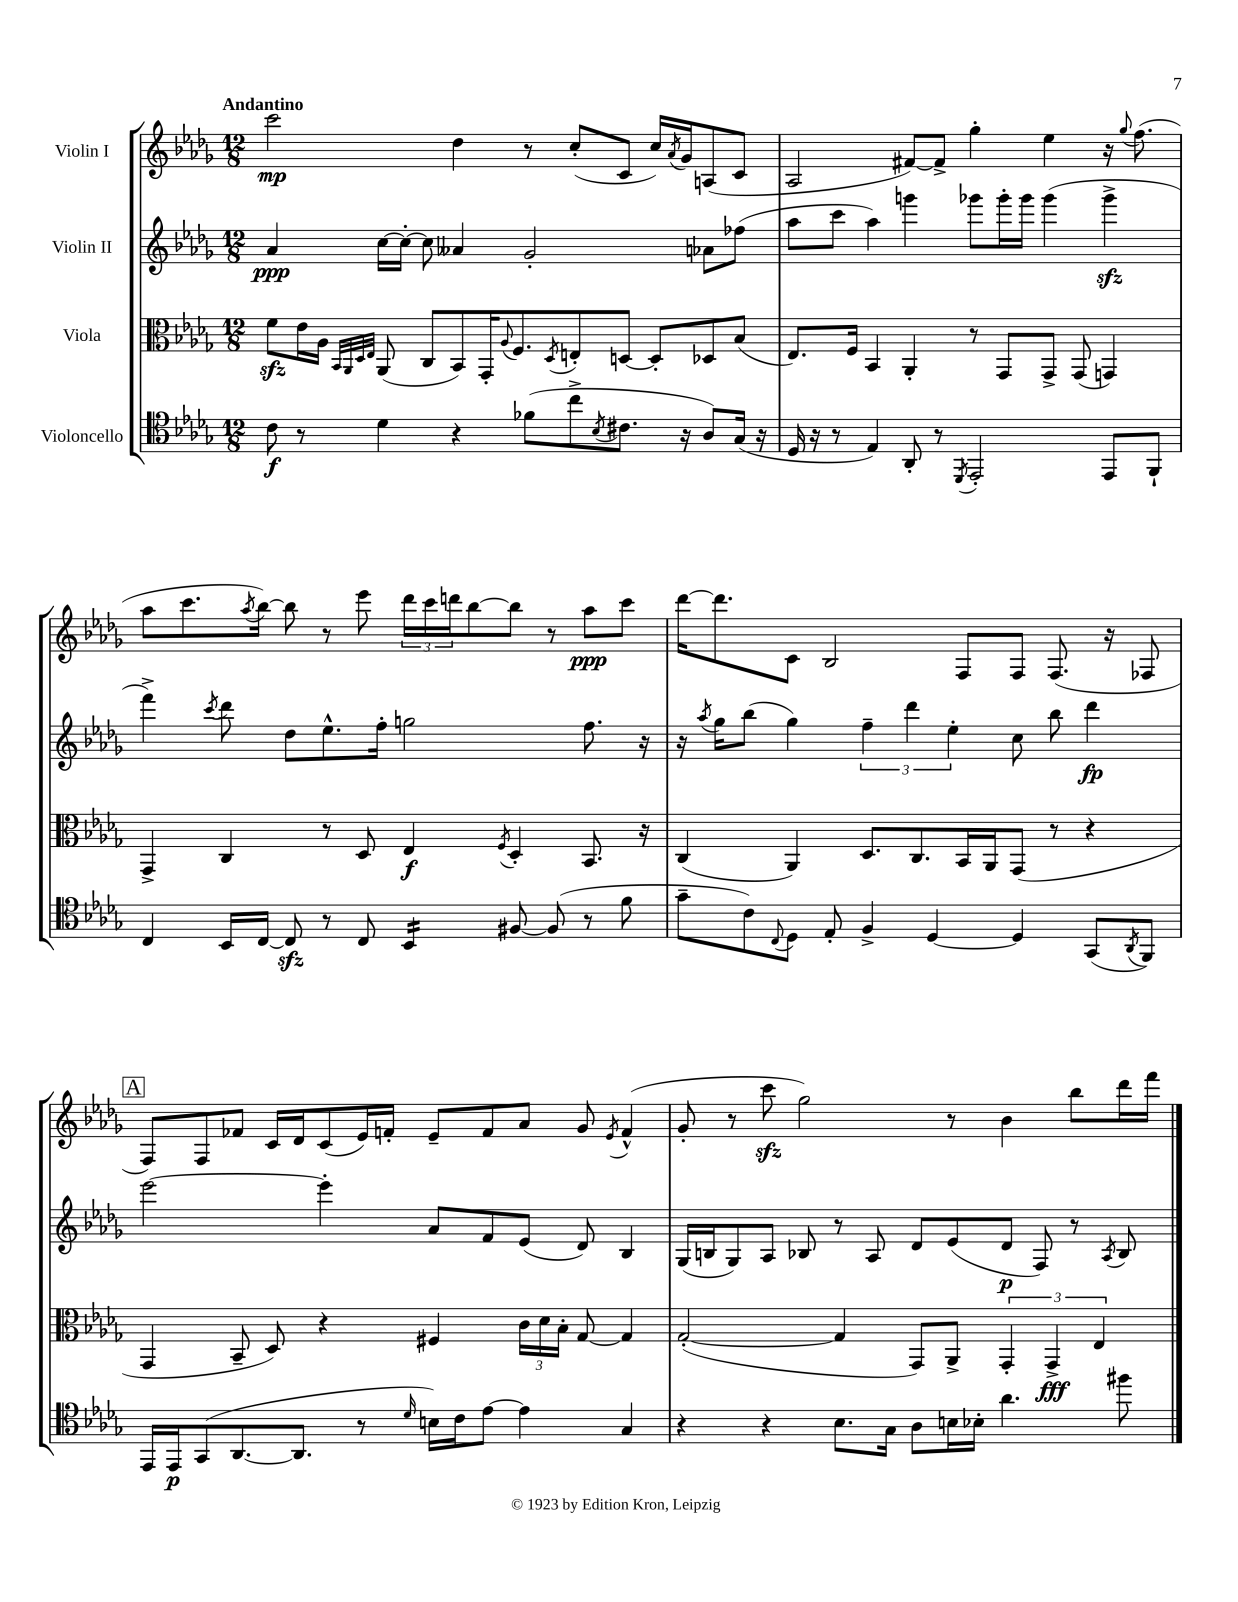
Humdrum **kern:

**kern	**dynam	**kern	**dynam	**kern	**dynam	**kern	**dynam
*part4	*part4	*part3	*part3	*part2	*part2	*part1	*part1
*staff4	*staff4	*staff3	*staff3	*staff2	*staff2	*staff1	*staff1
*I"Violoncello	*	*I"Viola	*	*I"Violin II	*	*I"Violin I	*
*clefC4	*	*clefC3	*	*clefG2	*	*clefG2	*
*k[b-e-a-d-g-]	*	*k[b-e-a-d-g-]	*	*k[b-e-a-d-g-]	*	*k[b-e-a-d-g-]	*
*M12/8	*	*M12/8	*	*M12/8	*	*M12/8	*
=1	=1	=1	=1	=1	=1	=1	=1
!	!	!	!	!	!	!LO:TX:a:B:t=Andantino	!
8c\	f	8fzz\L	.	4a-/	ppp	2ccc\	mp
8r	.	16e-\L	.	.	.	.	.
.	.	16A-\JJ	.	.	.	.	.
.	.	32qqBB-/LLL	.	.	.	.	.
.	.	32qqAA-/	.	.	.	.	.
.	.	32qqD-/	.	.	.	.	.
.	.	32qqE-/JJJ	.	.	.	.	.
4d-\	.	(8AA-/	.	[16cc\LL	.	.	.
.	.	.	.	16cc'\JJ_	.	.	.
.	.	8C/L	.	8cc\]	.	.	.
4r	.	8BB-/)	.	4a--X/	.	4dd-\	.
.	.	16GG-'/K	.	.	.	.	.
.	.	8qqA-/	.	.	.	.	.
.	.	8.F/	.	.	.	.	.
(8f-X\L	.	.	.	2g-'/	.	8r	.
.	.	8qD-/	.	.	.	.	.
8cc^\	.	8En'/	.	.	.	(8cc'/L	.
8qB-/	.	.	.	.	.	.	.
8.c#X\J	.	[8Dn/J	.	.	.	8c/J	.
.	.	8D'/L]	.	.	.	16cc/LL)	.
.	.	.	.	.	.	8qa-/	.
16r	.	.	.	.	.	16g-/J	.
8A-/L)	.	8D-X/	.	8a-X\L	.	(8An/	.
(16G-/Jk	.	(8B-/J	.	(8ff-X\J	.	8c/J	.
16r	.	.	.	.	.	.	.
=2	=2	=2	=2	=2	=2	=2	=2
16D-/	.	8.E-/L)	.	8aa-\L	.	2A-/	.
16r	.	.	.	.	.	.	.
8r	.	.	.	8ccc\J	.	.	.
.	.	16F/Jk	.	.	.	.	.
4E-/)	.	4BB-/	.	4aa-\)	.	.	.
8AA-'/	.	4AA-'/	.	4gggn\	.	[8f#X/L)	.
8r	.	.	.	.	.	8f#^/J]	.
8qDD-/	.	.	.	.	.	.	.
2EE-'/	.	8r	.	8ggg-X\L	.	4gg-'\	.
.	.	8GG-/L	.	16ggg-'\L	.	.	.
.	.	.	.	16ggg-\JJ	.	.	.
.	.	8GG-^/J	.	(4ggg-\	.	4ee-\	.
.	.	(8GG-/	.	.	.	.	.
8EE-/L	.	4GGn/)	.	4ggg-zz^\	.	16r	.
.	.	.	.	.	.	8qqgg-/	.
.	.	.	.	.	.	(8.ff\	.
8FF`/J	.	.	.	.	.	.	.
!!LO:LB:g=z
=3	=3	=3	=3	=3	=3	=3	=3
4C/	.	4GG-^/	.	4fff^\)	.	8aa-\L	.
.	.	.	.	.	.	8.ccc\	.
.	.	.	.	8qccc/	.	.	.
16BB-/LL	.	4C/	.	8ddd-\	.	.	.
.	.	.	.	.	.	8qaa-/	.
[16C/JJ	.	.	.	.	.	[16bb-\Jk)	.
8Czz/]	.	.	.	8dd-\L	.	8bb-\]	.
8r	.	8r	.	8.ee-^^\	.	8r	.
8C/	.	8D-/	.	.	.	8eee-\	.
.	.	.	.	16ff'\Jk	.	.	.
*tremolo	*	*	*	*	*	*	*
16BB-/LL	.	4E-/	f	2ggn\	.	24ddd-\LL	.
.	.	.	.	.	.	24ccc\	.
16BB-/	.	.	.	.	.	.	.
.	.	.	.	.	.	24dddn\J	.
16BB-/	.	.	.	.	.	[8bb-\	.
16BB-/JJ	.	.	.	.	.	.	.
*Xtremolo	*	*	*	*	*	*	*
.	.	8qF/	.	.	.	.	.
[8F#X/	.	4D-'/	.	.	.	8bb-\J]	.
(8F#/]	.	.	.	.	.	8r	.
8r	.	8.BB-/	.	8.ff\	.	8aa-\L	ppp
8f\	.	.	.	.	.	8ccc\J	.
.	.	16r	.	16r	.	.	.
=4	=4	=4	=4	=4	=4	=4	=4
8g-~\L	.	(4C/	.	16r	.	[16ddd-\KL	.
.	.	.	.	8qaa-/	.	.	.
.	.	.	.	16gg-\KL	.	8.ddd-\]	.
8c\)	.	.	.	(8bb-\J	.	.	.
8qqC/	.	.	.	.	.	.	.
8D-\J	.	4AA-/)	.	4gg-\)	.	8c\J	.
8E-'/	.	.	.	.	.	2B-/	.
4F^/	.	8.D-/L	.	6ff~\	.	.	.
.	.	.	.	6ddd-\	.	.	.
.	.	8.C/	.	.	.	.	.
[4D-/	.	.	.	.	.	.	.
.	.	.	.	6ee-'\	.	.	.
.	.	16BB-/L	.	.	.	8F/L	.
.	.	16AA-/J	.	.	.	.	.
4D-/]	.	(8GG-/J	.	8cc\	.	8F/J	.
.	.	8r	.	8bb-\	.	(8.F/	.
(8GG-/L	.	4r	.	4ddd-\	fp	.	.
.	.	.	.	.	.	16r	.
8qAA-/	.	.	.	.	.	.	.
8FF/J)	.	.	.	.	.	8F-X/	.
!!LO:LB:g=z
!!LO:REH:place=s1:t=A
=5	=5	=5	=5	=5	=5	=5	=5
16EE-/LL	.	4GG-/	.	[2eee-\	.	8F/L)	.
16EE-/J	p	.	.	.	.	.	.
(8GG-/	.	.	.	.	.	8F/	.
[8.AA-/	.	8BB-~/	.	.	.	8f-X/J	.
.	.	8D-/)	.	.	.	16c/LL	.
8.AA-/J]	.	.	.	.	.	16d-/J	.
.	.	4r	.	4eee-'\]	.	(8c/	.
8r	.	.	.	.	.	16e-/L)	.
.	.	.	.	.	.	16fn'/JJ	.
16qqd-/	.	.	.	.	.	.	.
16Bn\LL)	.	4F#X/	.	8a-/L	.	8e-~/L	.
16c\J	.	.	.	.	.	.	.
[8e-\J	.	.	.	8f/	.	8f/	.
4e-\]	.	24c\LL	.	(8e-/J	.	8a-/J	.
.	.	24d-\	.	.	.	.	.
.	.	24B-'\JJ	.	.	.	.	.
.	.	[8G-/	.	8d-/)	.	8g-/	.
.	.	.	.	.	.	8qe-/	.
4G-/	.	4G-/]	.	4B-/	.	(4f^^/	.
=6	=6	=6	=6	=6	=6	=6	=6
4r	.	([2G-'/	.	(16G-/LL	.	8g-'/	.
.	.	.	.	16Bn/J	.	.	.
.	.	.	.	8G-/)	.	8r	.
4r	.	.	.	8A-/J	.	8ccczz\	.
.	.	.	.	8B-X/	.	2gg-\)	.
8.B-\L	.	4G-/]	.	8r	.	.	.
.	.	.	.	8A-/	.	.	.
16G-\Jk	.	.	.	.	.	.	.
8A-\L	.	8GG-/L)	.	8d-/L	.	.	.
16Bn\L	.	8AA-^/J	.	(8e-/	.	8r	.
16B-X'\JJ	.	.	.	.	.	.	.
4.a-\	.	6GG-'/	.	8d-/J	p	4b-\	.
.	.	.	.	8F/)	.	.	.
.	.	6GG-^/	fff	.	.	.	.
.	.	.	.	8r	.	8bb-\L	.
.	.	6E-/	.	.	.	.	.
.	.	.	.	8qA-/	.	.	.
8ff#X\	.	.	.	8B-/	.	16ddd-\L	.
.	.	.	.	.	.	16fff\JJ	.
==	==	==	==	==	==	==	==
*-	*-	*-	*-	*-	*-	*-	*-
